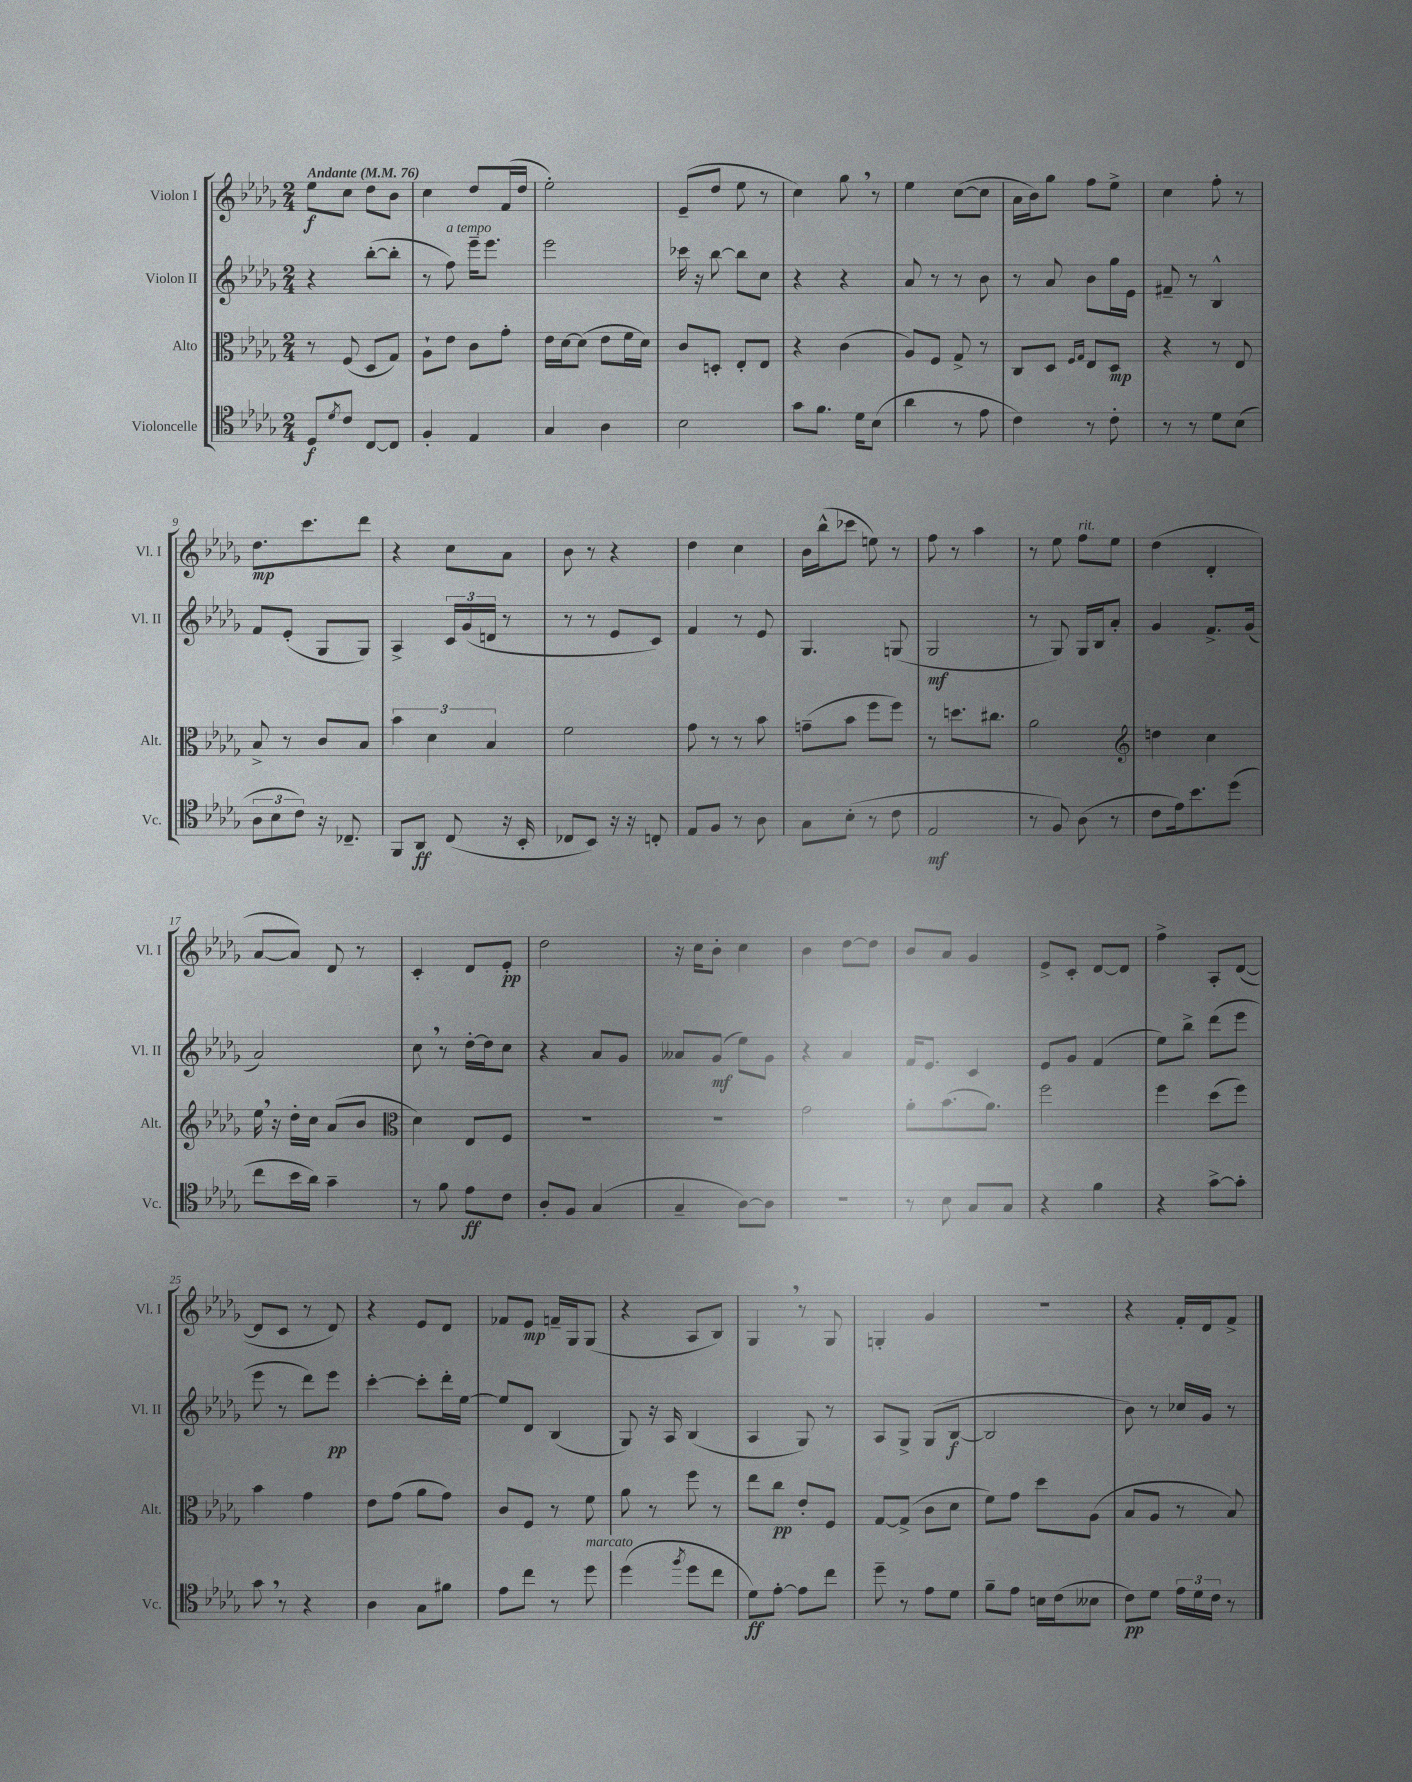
<<
\new StaffGroup <<
\new Staff = "s0" \with { instrumentName = "Violon I" shortInstrumentName = "Vl. I" } {
    \clef treble \key des \major \numericTimeSignature \time 2/4 \tempo "Andante" 4 = 76
    ees''8\f c''8 des''8 bes'8 |
    c''4 des''8 f'16( des''16 |
    ees''2-.) |
    ees'8--( des''8 ees''8 r8 |
    c''4) ges''8 \breathe r8 |
    ees''4 c''8~( c''8 |
    aes'16 bes'16) ges''8 f''8 ees''8-> |
    c''4 f''8-. r8 |
    des''8.\mp c'''8. des'''8 |
    r4 c''8 aes'8 |
    bes'8 r8 r4 |
    des''4 c''4 |
    bes'16 bes''16-^( ces'''8 e''8) r8 |
    f''8 r8 aes''4 |
    r8 ees''8 f''8^\markup { \italic "rit." } ees''8 |
    des''4( des'4-. |
    aes'8~ aes'8) des'8 r8 |
    c'4-. des'8 ees'8-.\pp |
    des''2 |
    r16 c''16 bes'8-. c''4 |
    bes'4 des''8~ des''8 |
    bes'8 aes'8 ges'4 |
    ees'8-> c'8-. des'8~ des'8 |
    f''4-> aes8-. des'8~( |
    des'8 c'8 r8 des'8) |
    r4 ees'8 des'8 |
    fes'8 ees'8\mp f'16-- ges16 ges8( |
    r4 aes8 bes8) |
    ges4 \breathe r8 ges8 |
    g4-. ges'4 |
    r2 |
    r4 f'16-. des'16 f'8-> \bar "|." |
}
\new Staff = "s1" \with { instrumentName = "Violon II" shortInstrumentName = "Vl. II" } {
    \clef treble \key des \major \numericTimeSignature \time 2/4
    r4 bes''8~-.( bes''8-. |
    r8 f''8^\markup { \italic "a tempo" }) ees'''16-- ees'''8. |
    ees'''2 |
    ces'''16 r16 bes''8~ bes''8 c''8 |
    r4 r4 |
    aes'8 r8 r8 bes'8 |
    r8 aes'8 bes'8 ges''16 ees'16 |
    fis'8-- r8 bes4-^ |
    f'8 ees'8-.( ges8 ges8) |
    aes4-> \tuplet 3/2 { c'16 ges'16( d'16 } r8 |
    r8 r8 ees'8 c'8) |
    f'4 r8 ees'8 |
    ges4. g8( |
    ges2\mf |
    r8 ges8) ges16 bes16 aes'8-. |
    ges'4 f'8.-> ges'16( |
    aes'2) |
    c''8 \breathe r8 des''16~-. des''16 c''8 |
    r4 aes'8 ges'8 |
    aeses'8 ges'8\mf( ees''8) ges'8 |
    r4 aes'4 |
    f'16 ees'8. c'4 |
    ees'8 ges'8 f'4( |
    ees''8) bes''8-> des'''8( ees'''8 |
    ees'''8 r8 des'''8) ees'''8\pp |
    c'''4~-. c'''8-. des'''16-. ees''16~ |
    ees''8 des'8 bes4( |
    ges8) r16 aes16 bes4( |
    aes4 ges8) r8 |
    aes8 ges8-> ges8( bes8~\f |
    bes2 |
    bes'8) r8 ces''16 ges'16 r8 \bar "|." |
}
\new Staff = "s2" \with { instrumentName = "Alto" shortInstrumentName = "Alt." } {
    \clef alto \key des \major \numericTimeSignature \time 2/4
    r8 f8( des8 ges8) |
    aes8-! ees'8 c'8 ges'8-. |
    ees'16 des'16~ des'8( ees'8 f'16 des'16) |
    c'8 d8-. ees8-. ees8 |
    r4 c'4( |
    aes8) f8 ges8-> r8 |
    c8 des8 \grace { f16 ges16 } ees8 des8\mp |
    r4 r8 ees8 |
    bes8-> r8 c'8 bes8 |
    \tuplet 3/2 { bes'4 des'4 bes4 } |
    f'2 |
    ges'8 r8 r8 bes'8 |
    g'8--( bes'8 f''8 f''8) |
    r8 d''8. cis''8. |
    aes'2 |
    \clef treble d''4 c''4 |
    ees''16 \breathe r16 des''16-. c''16 aes'8( bes'8 |
    \clef alto des'4) ees8 f8 |
    R2 |
    R2 |
    ges'2 |
    aes'8-. bes'8.( aes'8.) |
    f''2 |
    f''4 des''8( f''8) |
    bes'4 ges'4 |
    ees'8 ges'8( aes'8 ges'8) |
    c'8 f8 r8 f'8 |
    aes'8 r8 f''8 r8 |
    ees''8 c''8\pp ees'8-. f8 |
    ges8~ ges8->( c'8 des'8 |
    f'8) ges'8 des''8 aes8( |
    bes8 aes8 r8 bes8) \bar "|." |
}
\new Staff = "s3" \with { instrumentName = "Violoncelle" shortInstrumentName = "Vc." } {
    \clef tenor \key des \major \numericTimeSignature \time 2/4
    des8\f \acciaccatura { des'8 } c'8 c8~ c8 |
    f4-. ees4 |
    ges4 aes4 |
    bes2 |
    ges'8 f'8. des'16 bes8( |
    aes'4 r8 ees'8 |
    c'4) r8 c'8-. |
    r8 r8 des'8 bes8( |
    \tuplet 3/2 { aes8 bes8 c'8) } r16 ces8.-- |
    f,8 aes,8\ff c8( r16 bes,16-. |
    ces8 bes,8) r16 r16 c8-. |
    ees8 f8 r8 aes8 |
    ges8 bes8-.( r8 c'8 |
    ees2\mf |
    r8 f8) aes8( r8 |
    c'8 ees'16) bes'8. des''8( |
    c''8 bes'16 aes'16) ges'4-- |
    r8 f'8 ees'8\ff c'8 |
    aes8-. f8 ges4( |
    ges4-- aes8~) aes8 |
    R2 |
    r8 bes8 ges8 ges8 |
    r4 f'4 |
    r4 ges'8~-> ges'8-. |
    ges'8 \breathe r8 r4 |
    aes4 ges8 fis'8 |
    ees'8 c''8 r8 des''8^\markup { \italic "marcato" } |
    des''4( \acciaccatura { f''8 } des''8 c''8 |
    des'8\ff) ees'8~-. ees'8 c''8 |
    des''8-- r8 ees'8 des'8 |
    f'8-- ees'8 b16 c'16( beses8 |
    c'8\pp) des'8 \tuplet 3/2 { ees'16 des'16 c'16 } r8 \bar "|." |
}
>>
>>
